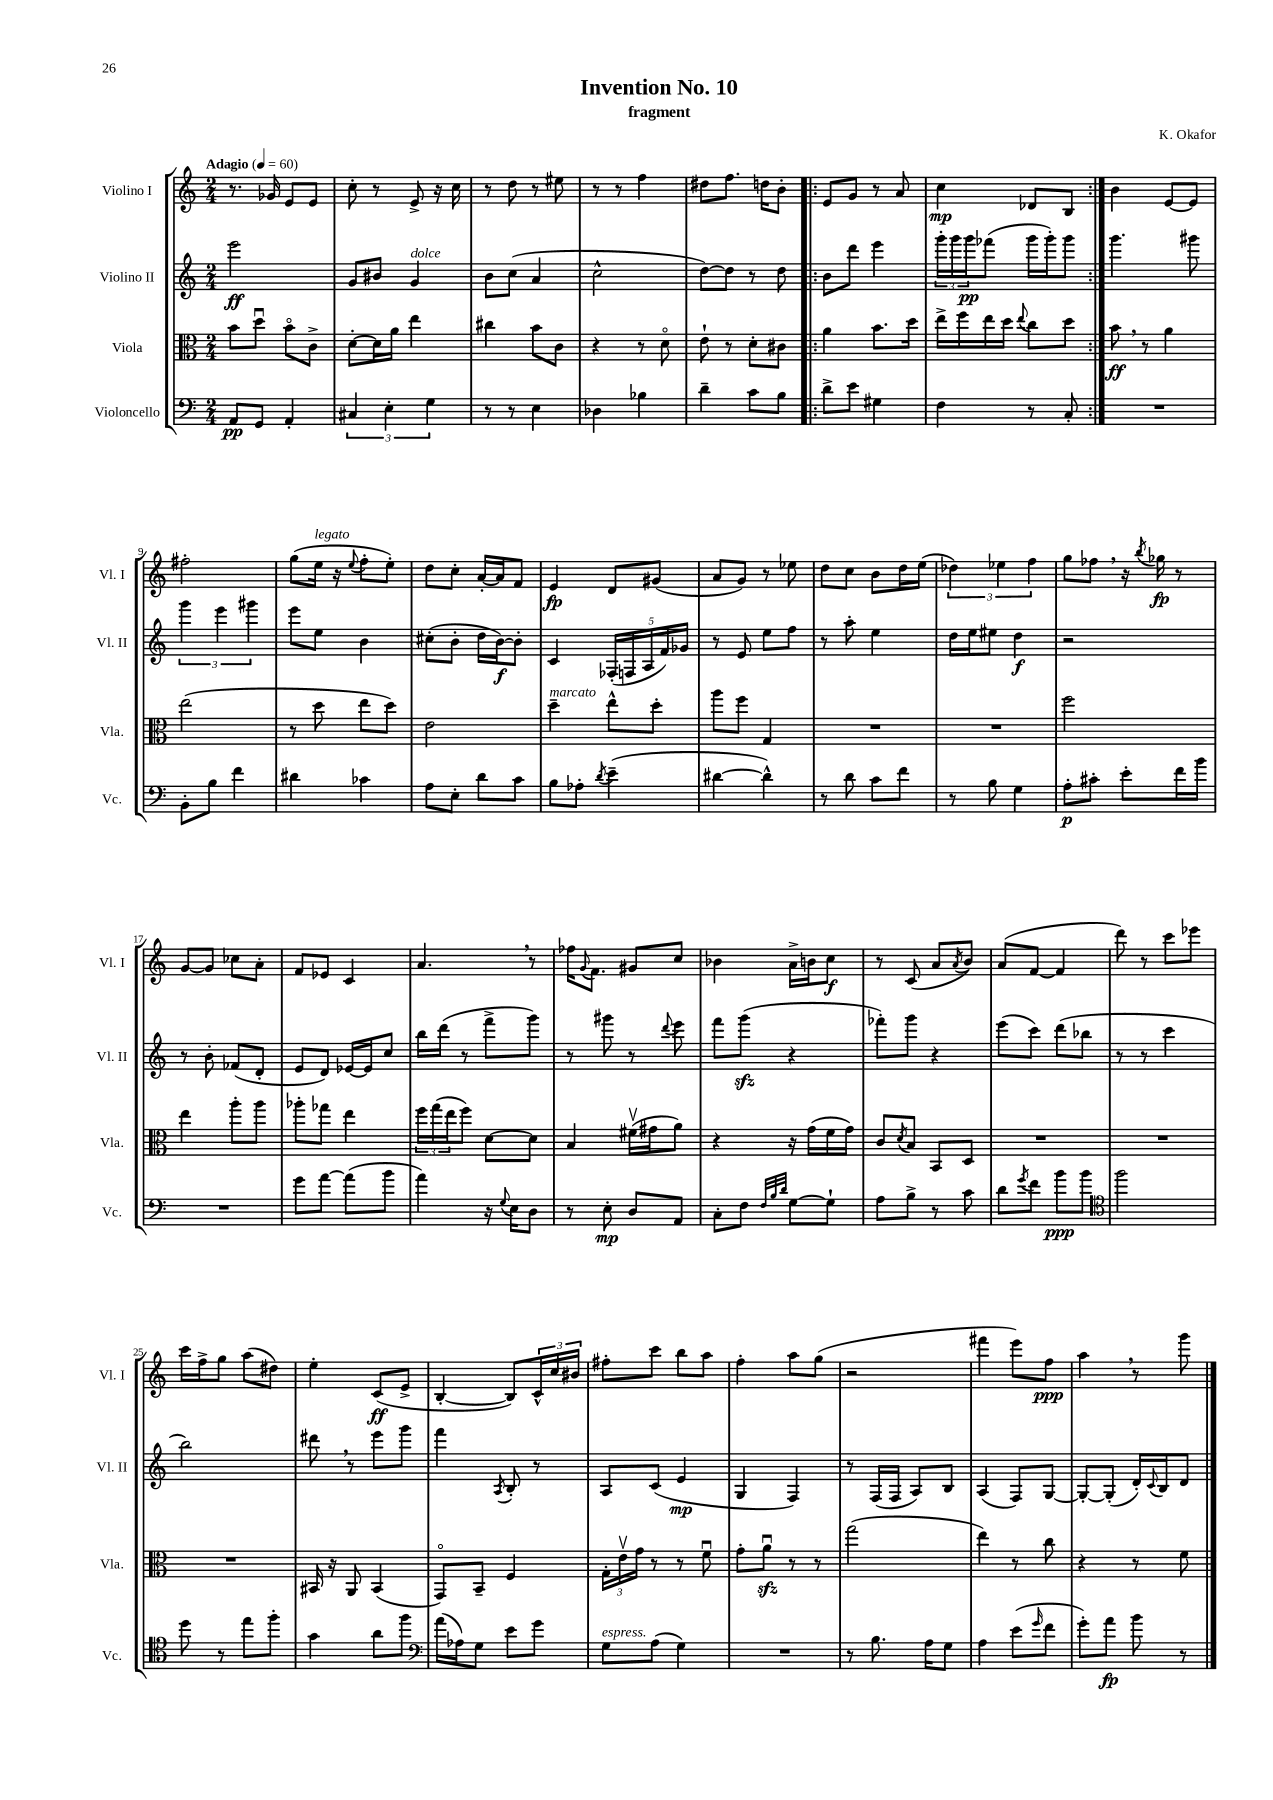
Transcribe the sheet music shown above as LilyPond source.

\header { title = "Invention No. 10" composer = "K. Okafor" subtitle = "fragment" }
<<
\new StaffGroup <<
\new Staff = "s0" \with { instrumentName = "Violino I" shortInstrumentName = "Vl. I" } {
    \clef treble \key c \major \numericTimeSignature \time 2/4 \tempo "Adagio" 4 = 60
    r8. ges'16 e'8 e'8 |
    c''8-. r8 e'8-> r16 c''16 |
    r8 d''8 r8 eis''8 |
    r8 r8 f''4 |
    dis''8 f''8. d''16 b'8-. |
    \repeat volta 2 { e'8 g'8 r8 a'8 |
    c''4\mp des'8 b8 | }
    b'4 e'8~ e'8 |
    fis''2-. |
    g''8( e''16^\markup { \italic "legato" } r16 \appoggiatura { e''8 } f''8-. e''8-.) |
    d''8 c''8-. a'16~-. a'16 f'8 |
    e'4\fp d'8 gis'8( |
    a'8 g'8) r8 ees''8 |
    d''8 c''8 b'8 d''16 e''16( |
    \tuplet 3/2 { des''4) ees''4 f''4 } |
    g''8 fes''8 \breathe r16 \acciaccatura { b''8 } ges''16\fp r8 |
    g'8~ g'8 ces''8 a'8-. |
    f'8 ees'8 c'4 |
    a'4. \breathe r8 |
    fes''16 \appoggiatura { g'8 } f'8. gis'8 c''8 |
    bes'4 a'16-> b'16 c''8\f |
    r8 c'8( a'8 \acciaccatura { a'8 } b'8) |
    a'8( f'8~ f'4 |
    d'''8) r8 c'''8 ees'''8 |
    c'''16 f''16-> g''8 a''8( dis''8) |
    e''4-. c'8\ff( e'8-> |
    b4~-. b8) \tuplet 3/2 { c'16-^ c''16 bis'16 } |
    fis''8-. c'''8 b''8 a''8 |
    f''4-. a''8 g''8( |
    r2 |
    fis'''4 e'''8) f''8\ppp |
    a''4 \breathe r8 g'''8 \bar "|." |
}
\new Staff = "s1" \with { instrumentName = "Violino II" shortInstrumentName = "Vl. II" } {
    \clef treble \key c \major \numericTimeSignature \time 2/4
    e'''2\ff |
    g'8 bis'8 g'4^\markup { \italic "dolce" } |
    b'8 c''8( a'4 |
    c''2-^ |
    d''8~) d''8 r8 d''8 |
    \repeat volta 2 { b'8 d'''8 e'''4 |
    \tuplet 3/2 { g'''16-. g'''16 g'''16\pp } fes'''8( g'''16 g'''16-.) g'''8 | }
    g'''4. gis'''8 |
    \tuplet 3/2 { g'''4 e'''4 gis'''4 } |
    e'''8 e''8 b'4 |
    cis''8-.( b'8-. d''16 b'16~\f) b'8-. |
    c'4 \tuplet 5/4 { fes16-.( f16 a16 f'16) ges'16 } |
    r8 e'8 e''8 f''8 |
    r8 a''8-. e''4 |
    d''16 e''16 eis''8 d''4\f |
    r2 |
    r8 b'8-. fes'8( d'8-. |
    e'8 d'8) ees'16~ ees'16 c''8 |
    b''16 d'''16( r8 f'''8-> g'''8) |
    r8 gis'''8 r8 \appoggiatura { d'''8 } e'''8 |
    f'''8 g'''8\sfz( r4 |
    fes'''8-.) g'''8 r4 |
    e'''8( c'''8) d'''8( bes''8 |
    r8 r8 c'''4 |
    b''2) |
    dis'''8 \breathe r8 e'''8 g'''8 |
    f'''4 \acciaccatura { a8 } b8-. r8 |
    a8 c'8( e'4\mp |
    g4 f4) |
    r8 f16( f16 a8) b8 |
    a4( f8) g8~ |
    g8~-. g8-.( d'16-.) \appoggiatura { c'8 } b16 d'8 \bar "|." |
}
\new Staff = "s2" \with { instrumentName = "Viola" shortInstrumentName = "Vla." } {
    \clef alto \key c \major \numericTimeSignature \time 2/4
    b'8 d''8\downbow b'8\flageolet c'8-> |
    d'8~-. d'16 a'16 e''4 |
    cis''4 b'8 c'8 |
    r4 r8 d'8\flageolet |
    e'8-! r8 d'8-. cis'8 |
    \repeat volta 2 { a'4 b'8. d''16 |
    e''16-> f''16 e''16 d''16 \appoggiatura { e''8 } c''8 d''8 | }
    b'8\ff \breathe r8 a'4 |
    e''2( |
    r8 d''8 e''8 d''8) |
    e'2 |
    d''4--^\markup { \italic "marcato" } e''8-^ d''8-. |
    a''8 f''8 g4 |
    R2 |
    R2 |
    f''2 |
    e''4 a''8-. a''8 |
    aes''8-. ges''8 e''4 |
    \tuplet 3/2 { f''16 g''16( e''16 } f''8) d'8~ d'8 |
    b4 fis'16\upbow( gis'16 a'8) |
    r4 r16 g'16( f'16 g'16) |
    c'8 \acciaccatura { d'8 } b8 b,8 d8 |
    R2 |
    R2 |
    R2 |
    bis,16 r16 a,8 bis,4( |
    g,8\flageolet) b,8-- f4 |
    \tuplet 3/2 { g16-. e'16\upbow g'16 } r8 r8 f'8\downbow |
    g'8-. a'8\downbow\sfz r8 r8 |
    g''2( |
    e''4) r8 c''8 |
    r4 r8 f'8 \bar "|." |
}
\new Staff = "s3" \with { instrumentName = "Violoncello" shortInstrumentName = "Vc." } {
    \clef bass \key c \major \numericTimeSignature \time 2/4
    a,8\pp g,8 a,4-. |
    \tuplet 3/2 { cis4 e4-. g4 } |
    r8 r8 e4 |
    des4 bes4 |
    d'4-- c'8 b8 |
    \repeat volta 2 { d'8-> e'8 gis4 |
    f4 r8 c8-. | }
    R2 |
    b,8-. b8 f'4 |
    dis'4 ces'4 |
    a8 e8-. d'8 c'8 |
    b8 aes8-. \acciaccatura { d'8 } e'4--( |
    dis'4~ dis'4-^) |
    r8 d'8 c'8 f'8 |
    r8 b8 g4 |
    a8-.\p cis'8-. e'8-. f'16 b'16 |
    R2 |
    g'8 a'8~ a'8( b'8 |
    a'4) r16 \appoggiatura { g8 } e16 d8 |
    r8 e8-.\mp d8 a,8 |
    c8-. f8 \grace { f32 b32 d'32 } g8~ g8-! |
    a8 b8-> r8 c'8 |
    d'8 \acciaccatura { g'8 } f'8 b'8\ppp b'8 |
    \clef tenor f''2 |
    d''8 r8 e''8 f''8-. |
    g'4 a'8 f''8 |
    \clef bass a'16( aes16) g8 e'8 g'8 |
    g8^\markup { \italic "espress." } a8( g4) |
    R2 |
    r8 b8. a16 g8 |
    a4 e'8( \grace { g'16 } f'8 |
    g'8-.) a'8\fp b'8 r8 \bar "|." |
}
>>
>>
